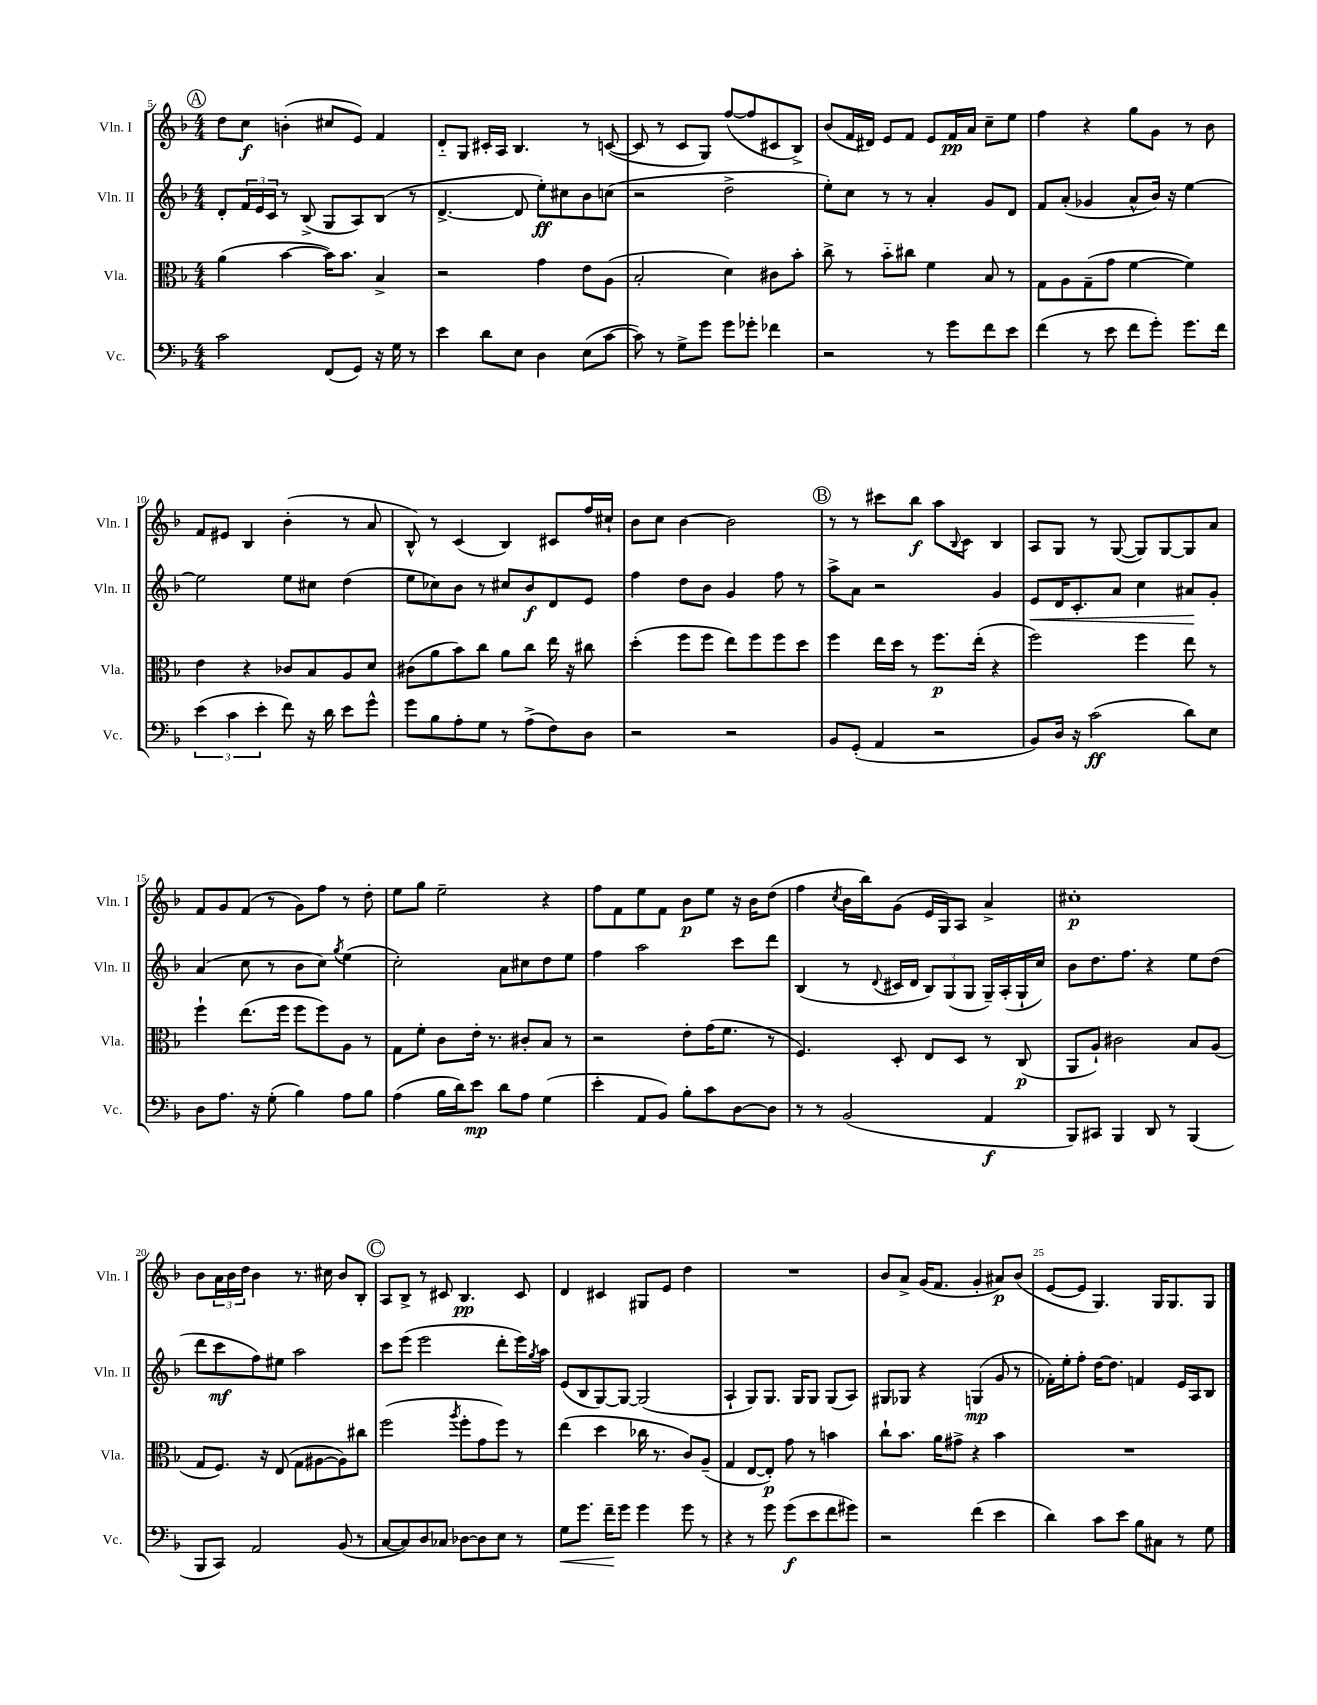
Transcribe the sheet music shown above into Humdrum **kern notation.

**kern	**dynam	**kern	**dynam	**kern	**dynam	**kern	**dynam
*part4	*part4	*part3	*part3	*part2	*part2	*part1	*part1
*staff4	*staff4	*staff3	*staff3	*staff2	*staff2	*staff1	*staff1
*I"Vc.	*	*I"Vla.	*	*I"Vln. II	*	*I"Vln. I	*
*I'Vc.	*	*I'Vla.	*	*I'Vln. II	*	*I'Vln. I	*
*clefF4	*	*clefC3	*	*clefG2	*	*clefG2	*
*k[b-]	*	*k[b-]	*	*k[b-]	*	*k[b-]	*
*M4/4	*	*M4/4	*	*M4/4	*	*M4/4	*
!!LO:REH:place=s1:t=A
=5	=5	=5	=5	=5	=5	=5	=5
2c\	.	(4a\	.	8d'/L	.	8dd\L	.
.	.	.	.	24f/L	.	8cc\J	f
.	.	.	.	24e/	.	.	.
.	.	.	.	24c/JJ	.	.	.
.	.	[4b-\	.	8r	.	(4bn'\	.
.	.	.	.	(8B-^/	.	.	.
(8FF/L	.	16b-\KL])	.	8G/L	.	8cc#X/L	.
.	.	8.b-\J	.	.	.	.	.
8GG/J)	.	.	.	8A/)	.	8e/J)	.
16r	.	4B-^/	.	(8B-/J	.	4f/	.
16G\	.	.	.	.	.	.	.
8r	.	.	.	8r	.	.	.
=6	=6	=6	=6	=6	=6	=6	=6
4e\	.	2r	.	[4.d^/	.	8d/L	.
.	.	.	.	.	.	8G/J	.
8d\L	.	.	.	.	.	16c#X'/LL	.
.	.	.	.	.	.	16A/JJ	.
8E\J	.	.	.	8d/]	.	4.B-/	.
4D\	.	4g\	.	8ee'\L)	ff	.	.
.	.	.	.	8cc#X\	.	.	.
(8E\L	.	8e\L	.	8b-\	.	8r	.
[8c\J	.	(8A\J	.	(8ccn\J	.	([8cn/	.
=7	=7	=7	=7	=7	=7	=7	=7
8c\])	.	2B-'/	.	2r	.	8c/]	.
8r	.	.	.	.	.	8r	.
8G^\L	.	.	.	.	.	8c/L	.
8g\J	.	.	.	.	.	8G/J)	.
8g\L	.	4d\)	.	2dd^\	.	([8ff/L	.
8g-X'\J	.	.	.	.	.	8ff/]	.
4f-X\	.	8c#X\L	.	.	.	8c#X/	.
.	.	8b-'\J	.	.	.	8B-^/J)	.
=8	=8	=8	=8	=8	=8	=8	=8
2r	.	8cc^\	.	8ee'\L)	.	(8b-/L	.
.	.	8r	.	8cc\J	.	16f/L	.
.	.	.	.	.	.	16d#X/JJ)	.
.	.	8b-\L	.	8r	.	8e/L	.
.	.	8cc#X\J	.	8r	.	8f/J	.
8r	.	4f\	.	4a'/	.	8e/L	.
8g\L	.	.	.	.	.	16f/L	pp
.	.	.	.	.	.	16a/JJ	.
8f\	.	8B-/	.	8g/L	.	8cc~\L	.
8e\J	.	8r	.	8d/J	.	8ee\J	.
=9	=9	=9	=9	=9	=9	=9	=9
(4f\	.	8G\L	.	8f/L	.	4ff\	.
.	.	8A\	.	(8a'/J	.	.	.
8r	.	(8G~\	.	4g-X/	.	4r	.
8e\	.	8g\J	.	.	.	.	.
8f\L	.	[4f\	.	8a^^/L	.	8gg\L	.
8g'\J)	.	.	.	16b-/Jk)	.	8g\J	.
.	.	.	.	16r	.	.	.
8.g\L	.	4f\])	.	[4ee\	.	8r	.
.	.	.	.	.	.	8b-\	.
16f\Jk	.	.	.	.	.	.	.
!!LO:LB:g=z
=10	=10	=10	=10	=10	=10	=10	=10
(6e\	.	4e\	.	2ee\]	.	8f/L	.
.	.	.	.	.	.	8e#X/J	.
6c\	.	.	.	.	.	.	.
.	.	4r	.	.	.	4B-/	.
6e'\	.	.	.	.	.	.	.
8f\)	.	8c-X/L	.	8ee\L	.	(4b-'\	.
16r	.	8B-/	.	8cc#X\J	.	.	.
16d\	.	.	.	.	.	.	.
8e\L	.	8A/	.	(4dd\	.	8r	.
8g^^\J	.	8d/J	.	.	.	8a/	.
=11	=11	=11	=11	=11	=11	=11	=11
8g\L	.	(8c#X\L	.	8ee\L	.	8B-^^/)	.
8B-\	.	8a\	.	8cc-X\)	.	8r	.
8A'\	.	8b-\)	.	8b-\J	.	(4c/	.
8G\J	.	8cc\J	.	8r	.	.	.
8r	.	8a\L	.	8cc#X/L	.	4B-/)	.
(8A^\L	.	8cc\J	.	8b-/	f	.	.
8F\)	.	16ee\	.	8d/	.	8c#X/L	.
.	.	16r	.	.	.	.	.
8D\J	.	8cc#X\	.	8e/J	.	16ff/L	.
.	.	.	.	.	.	16cc#X`/JJ	.
=12	=12	=12	=12	=12	=12	=12	=12
2r	.	(4dd'\	.	4ff\	.	8b-\L	.
.	.	.	.	.	.	8cc\J	.
.	.	8ff\L	.	8dd\L	.	[4b-\	.
.	.	8ff\J	.	8b-\J	.	.	.
2r	.	8ee\L)	.	4g/	.	2b-\]	.
.	.	8ff\	.	.	.	.	.
.	.	8ff\	.	8ff\	.	.	.
.	.	8dd\J	.	8r	.	.	.
!!LO:REH:place=s1:t=B
=13	=13	=13	=13	=13	=13	=13	=13
8BB-/L	.	4ff\	.	8aa^\L	.	8r	.
(8GG'/J	.	.	.	8a\J	.	8r	.
4AA/	.	16ee\LL	.	2r	.	8ccc#X\L	.
.	.	16dd\JJ	.	.	.	.	.
.	.	8r	.	.	.	8bb-\J	f
2r	.	8.ff\L	p	.	.	8aa\L	.
.	.	.	.	.	.	8qqB-/	.
.	.	.	.	.	.	8c\J	.
.	.	(16ee'\Jk	.	.	.	.	.
.	.	4r	.	4g/	.	4B-/	.
=14	=14	=14	=14	=14	=14	=14	=14
!	!	!	!	!	!LO:HP:b	!	!
8BB-/L)	.	2ff\)	.	8e/L	<	8A/L	.
16D/Jk	.	.	.	16d/K	.	8G/J	.
16r	.	.	.	8.c'/	.	.	.
(2c\	ff	.	.	.	.	8r	.
.	.	.	.	8a/J	.	([8G/	.
.	.	4ff\	.	4cc\	.	8G/L])	.
.	.	.	.	.	.	[8G/	.
8d\L)	.	8ee\	.	8a#X/L	.	8G/]	.
8E\J	.	8r	.	8g'/J	[	8a/J	.
!!LO:LB:g=z
=15	=15	=15	=15	=15	=15	=15	=15
8D\L	.	4ff`\	.	(4a/	.	8f/L	.
8.A\J	.	.	.	.	.	8g/	.
.	.	(8.ee\L	.	8cc\	.	(8f/J	.
16r	.	.	.	.	.	.	.
(8G'\	.	.	.	8r	.	8r	.
.	.	16ff\Jk	.	.	.	.	.
4B-\)	.	8ff\L	.	8b-\L	.	8g\L)	.
.	.	8ff\)	.	8cc\J)	.	8ff\J	.
.	.	.	.	8qgg/	.	.	.
8A\L	.	8A\J	.	(4ee\	.	8r	.
8B-\J	.	8r	.	.	.	8dd'\	.
=16	=16	=16	=16	=16	=16	=16	=16
(4A\	.	8G\L	.	2cc'\)	.	8ee\L	.
.	.	8f'\J	.	.	.	8gg\J	.
16B-\LL	.	8c\L	.	.	.	2ee~\	.
16d\J)	.	.	.	.	.	.	.
8e\J	mp	16e'\Jk	.	.	.	.	.
.	.	8.r	.	.	.	.	.
8d\L	.	.	.	8a\L	.	.	.
8A\J	.	8c#X'/L	.	8cc#X\	.	.	.
(4G\	.	8B-/J	.	8dd\	.	4r	.
.	.	8r	.	8ee\J	.	.	.
=17	=17	=17	=17	=17	=17	=17	=17
4e'\	.	2r	.	4ff\	.	8ff\L	.
.	.	.	.	.	.	8f\	.
8AA/L	.	.	.	2aa\	.	8ee\	.
8BB-/J)	.	.	.	.	.	8f\J	.
8B-'\L	.	8e'\L	.	.	.	8b-\L	p
8c\	.	(16g\K	.	.	.	8ee\J	.
.	.	8.f\J	.	.	.	.	.
[8D\	.	.	.	8ccc\L	.	16r	.
.	.	.	.	.	.	16b-\KL	.
8D\J]	.	8r	.	8ddd\J	.	(8dd\J	.
=18	=18	=18	=18	=18	=18	=18	=18
8r	.	4.F/)	.	(4B-/	.	4ff\	.
8r	.	.	.	.	.	.	.
.	.	.	.	.	.	8qcc/	.
(2BB-/	.	.	.	8r	.	16b-\LL	.
.	.	.	.	.	.	16bb-\J)	.
.	.	.	.	8qqd/	.	.	.
.	.	8D'/	.	16c#X/LL	.	(8g\J	.
.	.	.	.	16d/JJ	.	.	.
.	.	8E/L	.	12B-/L)	.	16e/LL	.
.	.	.	.	.	.	16G/J)	.
.	.	.	.	(12G/	.	.	.
.	.	8D/J	.	.	.	8A/J	.
.	.	.	.	12G/J	.	.	.
4AA/	f	8r	.	16G~/LL)	.	4a^/	.
.	.	.	.	(16A'/	.	.	.
.	.	(8C/	p	16G`/	.	.	.
.	.	.	.	16cc/JJ)	.	.	.
=19	=19	=19	=19	=19	=19	=19	=19
8BBB-/L)	.	8AA/L	.	8b-\L	.	1cc#X'	p
8CC#X/J	.	8A`/J)	.	8.dd\	.	.	.
4BBB-/	.	2c#X\	.	.	.	.	.
.	.	.	.	8.ff\J	.	.	.
8DD/	.	.	.	4r	.	.	.
8r	.	.	.	.	.	.	.
(4BBB-/	.	8B-/L	.	8ee\L	.	.	.
.	.	(8A/J	.	(8dd\J	.	.	.
!!LO:LB:g=z
=20	=20	=20	=20	=20	=20	=20	=20
8BBB-/L	.	8G/L	.	8ddd\L	.	8b-\L	.
8CC/J)	.	8.F/J)	.	8ccc\	mf	24a\L	.
.	.	.	.	.	.	24b-\	.
.	.	.	.	.	.	24dd\JJ	.
2AA/	.	.	.	8ff\)	.	4b-\	.
.	.	16r	.	.	.	.	.
.	.	(8E/	.	8ee#X\J	.	.	.
.	.	8G\L	.	2aa\	.	8.r	.
.	.	[8A#X\	.	.	.	.	.
.	.	.	.	.	.	16cc#X\	.
(8BB-/	.	8A#\])	.	.	.	8b-/L	.
8r	.	8cc#X\J	.	.	.	8B-'/J	.
!!LO:REH:place=s1:t=C
=21	=21	=21	=21	=21	=21	=21	=21
[8C/L	.	(2ff\	.	8ccc\L	.	8A/L	.
8C/])	.	.	.	(8eee\J	.	8B-^/J	.
8D/	.	.	.	2eee\	.	8r	.
8C-X/J	.	.	.	.	.	8c#X/	.
.	.	8qaa/	.	.	.	.	.
[8D-X\L	.	8ff'\L	.	.	.	4.B-/	pp
8D-\]	.	8g\	.	.	.	.	.
8E\J	.	8ff\J)	.	8ddd'\L	.	.	.
8r	.	8r	.	16eee\L)	.	8c#/	.
.	.	.	.	8qgg/	.	.	.
.	.	.	.	16aa\JJ	.	.	.
=22	=22	=22	=22	=22	=22	=22	=22
!	!LO:HP:b	!	!	!	!	!	!
8G\L	<	(4ee\	.	(8e/L	.	4d/	.
8.g\J	.	.	.	8B-/	.	.	.
.	.	4dd\	.	[8G/)	.	4c#X/	.
16f~\KL	.	.	.	.	.	.	.
8g\J	[	.	.	8G/J_	.	.	.
4g\	.	16cc-X\	.	(2G/]	.	8G#X/L	.
.	.	8.r	.	.	.	.	.
.	.	.	.	.	.	8e/J	.
8g\	.	8c/L)	.	.	.	4dd\	.
8r	.	(8A~/J	.	.	.	.	.
=23	=23	=23	=23	=23	=23	=23	=23
4r	.	4G/	.	4A`/	.	1r	.
8r	.	[8E/L	.	8G/L)	.	.	.
8g\	.	8E'/J])	p	8.G/J	.	.	.
(8g\L	f	8g\	.	.	.	.	.
.	.	.	.	16G/KL	.	.	.
8e\	.	8r	.	8G/J	.	.	.
8f\	.	4bn\	.	(8G/L	.	.	.
8g#X\J)	.	.	.	8A/J)	.	.	.
=24	=24	=24	=24	=24	=24	=24	=24
2r	.	8cc`\L	.	8G#X/L	.	8b-/L	.
.	.	8.b-\J	.	8G-X/J	.	8a^/J	.
.	.	.	.	4r	.	(16g/KL	.
.	.	16a\KL	.	.	.	8.f/J	.
.	.	8g#X^\J	.	.	.	.	.
(4f\	.	4r	.	(4Gn/	mp	4g'/	.
4e\	.	4b-\	.	8g/	.	8a#X/L)	p
.	.	.	.	8r	.	(8b-/J	.
=25	=25	=25	=25	=25	=25	=25	=25
4d\)	.	1r	.	16f-X'\LL)	.	[8e/L	.
.	.	.	.	16ee'\J	.	.	.
.	.	.	.	8ff'\J	.	8e/J]	.
8c\L	.	.	.	[16dd\KL	.	4.G/)	.
.	.	.	.	8.dd\J]	.	.	.
8e\J	.	.	.	.	.	.	.
8B-\L	.	.	.	4fn/	.	.	.
8C#X\J	.	.	.	.	.	16G/KL	.
.	.	.	.	.	.	8.G/	.
8r	.	.	.	16e/LL	.	.	.
.	.	.	.	16A/J	.	.	.
8G\	.	.	.	8B-/J	.	8G/J	.
==	==	==	==	==	==	==	==
*-	*-	*-	*-	*-	*-	*-	*-
